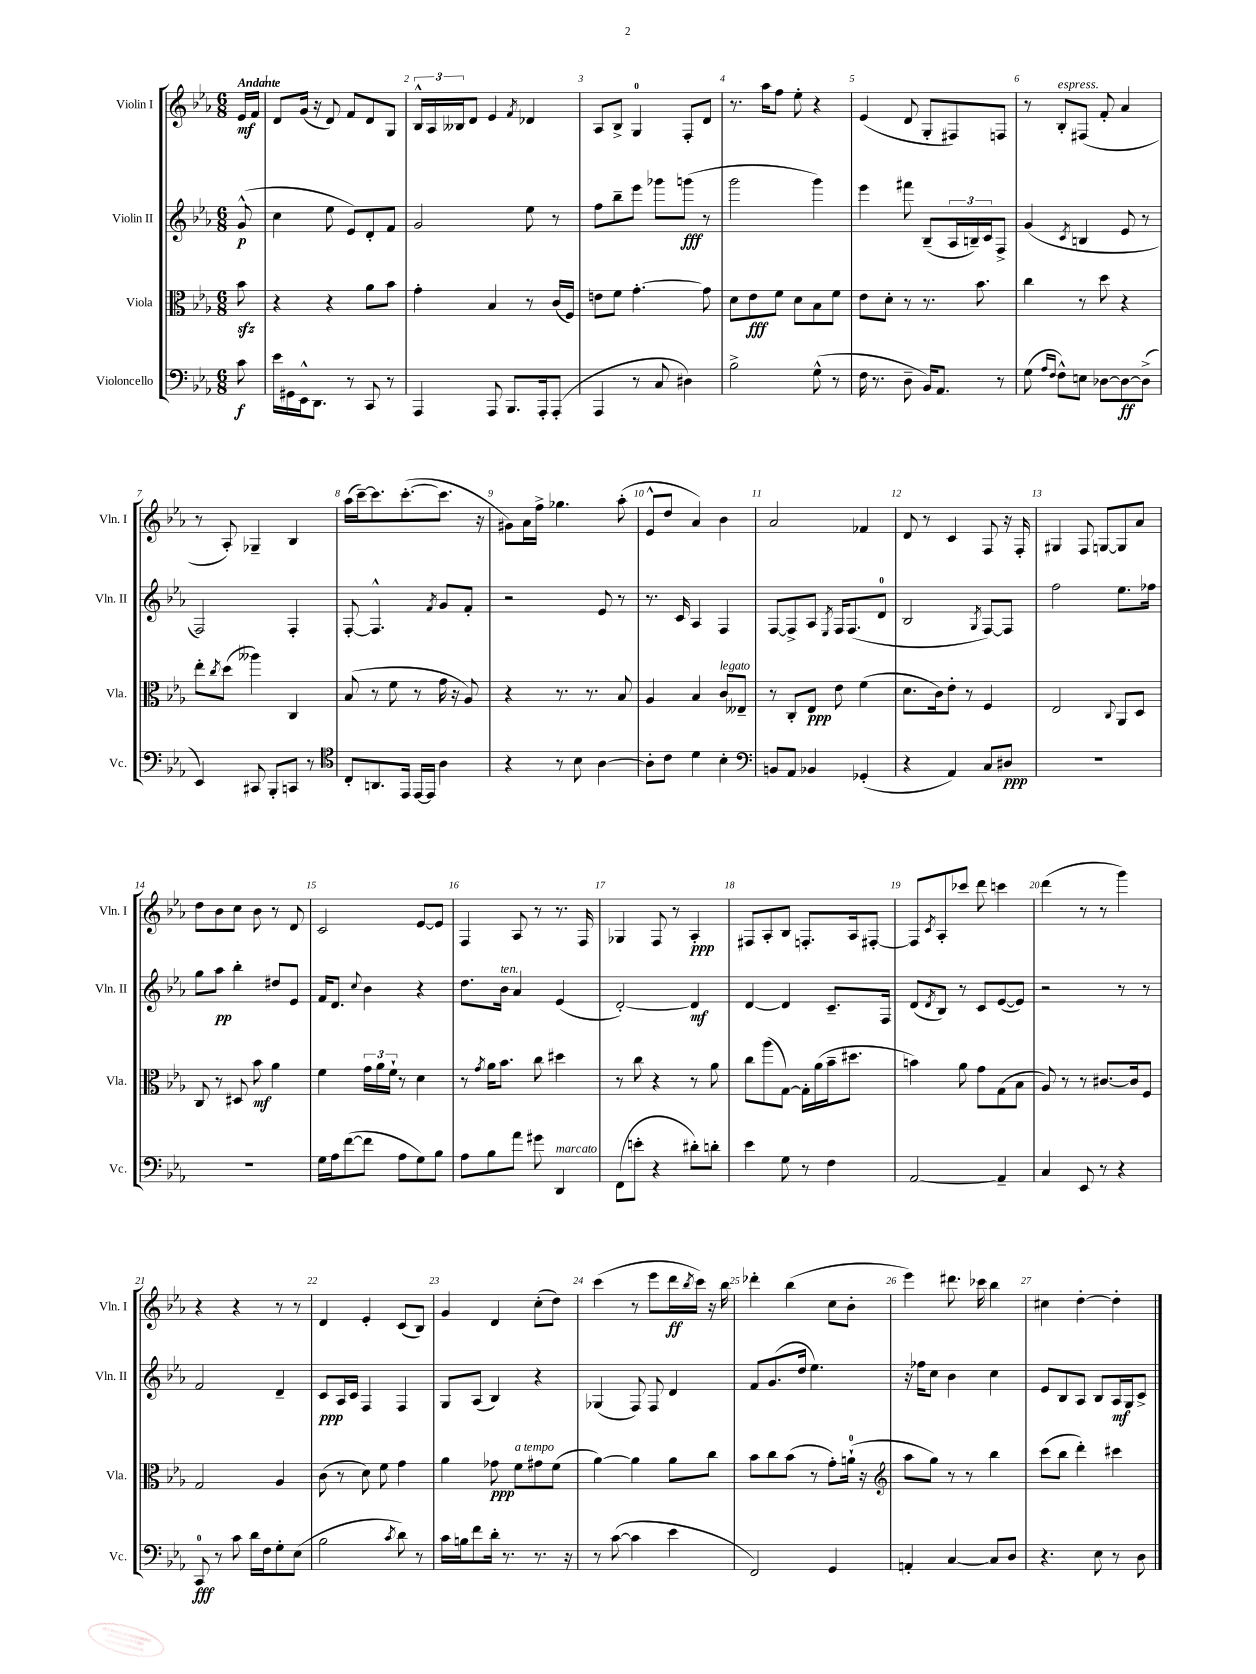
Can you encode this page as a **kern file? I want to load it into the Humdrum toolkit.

**kern	**dynam	**kern	**dynam	**kern	**dynam	**kern	**dynam
*part4	*part4	*part3	*part3	*part2	*part2	*part1	*part1
*staff4	*staff4	*staff3	*staff3	*staff2	*staff2	*staff1	*staff1
*I"Violoncello	*	*I"Viola	*	*I"Violin II	*	*I"Violin I	*
*I'Vc.	*	*I'Vla.	*	*I'Vln. II	*	*I'Vln. I	*
*clefF4	*	*clefC3	*	*clefG2	*	*clefG2	*
*k[b-e-a-]	*	*k[b-e-a-]	*	*k[b-e-a-]	*	*k[b-e-a-]	*
*M6/8	*	*M6/8	*	*M6/8	*	*M6/8	*
=	=	=	=	=	=	=	=
!	!	!	!	!	!	!LO:TX:a:B:t=Andante	!
8c\	f	8b-zz\	.	(8g^^/	p	16e-/LL	mf
.	.	.	.	.	.	16f/JJ	.
=1	=1	=1	=1	=1	=1	=1	=1
16e-\LL	.	4r	.	4cc\	.	8d/L	.
16GG#X\	.	.	.	.	.	.	.
16EE-^^\J	.	.	.	.	.	(16g/Jk	.
8.DD\J	.	.	.	.	.	16r	.
.	.	4r	.	8ee-\	.	8d/)	.
8r	.	.	.	8e-/L)	.	8f/L	.
8CC/	.	8a-\L	.	8d'/	.	8d/	.
8r	.	8b-\J	.	8f/J	.	8G/J	.
=2	=2	=2	=2	=2	=2	=2	=2
4AAA-/	.	4g'\	.	2g/	.	24B-^^/LL	.
.	.	.	.	.	.	24A-/	.
.	.	.	.	.	.	24B--X/J	.
.	.	.	.	.	.	8d/J	.
8AAA-/	.	4B-/	.	.	.	4e-/	.
8.BBB-/L	.	.	.	.	.	.	.
.	.	.	.	.	.	8qf/	.
.	.	8r	.	8ee-\	.	4d-X/	.
16AAA-'/k	.	.	.	.	.	.	.
(8AAA-'/J	.	(16c/LL	.	8r	.	.	.
.	.	16F/JJ)	.	.	.	.	.
=3	=3	=3	=3	=3	=3	=3	=3
4AAA-/	.	8en\L	.	8ff\L	.	8A-/L	.
.	.	8f\J	.	8bb-~\	.	8B-^/J	.
8r	.	[4.g'\	.	8eee-\J	.	4G/	.
8C/	.	.	.	8ggg-X\L	.	.	.
4D#X\)	.	.	.	(8gggn\J	fff	8F'/L	.
.	.	8g\]	.	8r	.	8d/J	.
=4	=4	=4	=4	=4	=4	=4	=4
2B-^\	.	8d\L	.	2ggg\	.	8.r	.
.	.	8e-\	fff	.	.	.	.
.	.	.	.	.	.	16aa-\KL	.
.	.	8f\J	.	.	.	8ff\J	.
.	.	8d\L	.	.	.	8ee-'\	.
(8G^^\	.	8B-\	.	4ggg\)	.	4r	.
8r	.	8f\J	.	.	.	.	.
=5	=5	=5	=5	=5	=5	=5	=5
16F\	.	8e-\L	.	4eee-\	.	(4e-/	.
8.r	.	.	.	.	.	.	.
.	.	8d'\J	.	.	.	.	.
8D~\	.	8r	.	8fff#X\	.	8d/	.
16BB-/KL)	.	8.r	.	(8B-~/L	.	8G'/L	.
8.AA-/J	.	.	.	.	.	.	.
.	.	.	.	24A-/L	.	8F#X/)	.
.	.	.	.	24Bn~/)	.	.	.
.	.	8.b-\	.	.	.	.	.
.	.	.	.	24c/J	.	.	.
8r	.	.	.	8F^/J	.	8Fn/J	.
=6	=6	=6	=6	=6	=6	=6	=6
(8G\	.	4cc\	.	(4g/	.	8r	.
16qqA-/LL	.	.	.	.	.	.	.
16qqF/JJ	.	.	.	.	.	.	.
!	!	!	!	!	!	!LO:TX:a:i:t=espress.	!
8F^^\L)	.	.	.	.	.	8B-'/L	.
.	.	.	.	8qc/	.	.	.
8En\J	.	8r	.	4Bn/	.	(8F#X/J	.
[8D-X\L	.	8dd\	.	.	.	8f'/	.
8D-\_	ff	4r	.	8e-/	.	4a-/	.
(8D-^\J]	.	.	.	8r	.	.	.
!!LO:LB:g=z
=7	=7	=7	=7	=7	=7	=7	=7
4EE-/)	.	8ee-'\L	.	2F/)	.	8r	.
.	.	8qcc/	.	.	.	.	.
.	.	(8dd\J	.	.	.	8A-'/)	.
8CC#X/	.	4aa--X\)	.	.	.	4G-X~/	.
8BBB-'/L	.	.	.	.	.	.	.
8CCn/J	.	4C/	.	4F'/	.	4B-/	.
8r	.	.	.	.	.	.	.
=8	=8	=8	=8	=8	=8	=8	=8
*clefC4	*	*	*	*	*	*	*
8C'/L	.	(8B-/	.	[8F'/	.	(16aa-\LL	.
.	.	.	.	.	.	[16ccc~\J)	.
8.AAn/	.	8r	.	4.F^^/]	.	8.ccc\]	.
.	.	8f\	.	.	.	.	.
16EE-/Jk	.	.	.	.	.	([8.ccc'\	.
[16EE-/LL	.	8r	.	.	.	.	.
16EE-/JJ]	.	.	.	.	.	.	.
.	.	.	.	8qf/	.	.	.
4A-\	.	16g\	.	8g/L	.	8.ccc\J]	.
.	.	16r	.	.	.	.	.
.	.	8A-/)	.	8f'/J	.	.	.
.	.	.	.	.	.	16r	.
=9	=9	=9	=9	=9	=9	=9	=9
4r	.	4r	.	2r	.	8g#X\L)	.
.	.	.	.	.	.	16a-\L	.
.	.	.	.	.	.	16ff^\JJ	.
8r	.	8.r	.	.	.	4.gg-X\	.
8B-\	.	.	.	.	.	.	.
.	.	8.r	.	.	.	.	.
[4A-\	.	.	.	8e-/	.	.	.
.	.	8B-/	.	8r	.	(8aa-'\	.
=10	=10	=10	=10	=10	=10	=10	=10
8A-'\L]	.	4A-/	.	8.r	.	8e-^^/L	.
8c\J	.	.	.	.	.	8dd/J	.
.	.	.	.	16c/	.	.	.
4d\	.	4B-/	.	4A-/	.	4a-/)	.
!	!	!LO:TX:a:i:t=legato	!	!	!	!	!
4B-'\	.	8c/L	.	4F/	.	4b-\	.
.	.	8E--X~/J	.	.	.	.	.
=11	=11	=11	=11	=11	=11	=11	=11
*clefF4	*	*	*	*	*	*	*
8BBn/L	.	8r	.	[8F/L	.	2a-/	.
8AA-/J	.	8C'/L	.	8F^/]	.	.	.
4BB-X/	.	8E-/J	ppp	8A-/J	.	.	.
.	.	.	.	8qE-/	.	.	.
.	.	8e-\	.	16F/KL	.	.	.
.	.	.	.	(8.F/	.	.	.
(4GG-X'/	.	(4f\	.	.	.	4f-X/	.
.	.	.	.	8d/J	.	.	.
=12	=12	=12	=12	=12	=12	=12	=12
4r	.	8.d\L	.	2B-/	.	8d/	.
.	.	.	.	.	.	8r	.
.	.	16c\k)	.	.	.	.	.
4AA-/)	.	8e-'\J	.	.	.	4c/	.
.	.	8r	.	.	.	.	.
.	.	.	.	8qG/	.	.	.
8C/L	.	4F/	.	[8F/L)	.	8F/	.
8D#X/J	ppp	.	.	8F/J]	.	16r	.
.	.	.	.	.	.	16F'/	.
=13	=13	=13	=13	=13	=13	=13	=13
2.r	.	2E-/	.	2ff\	.	4G#X/	.
.	.	.	.	.	.	8F/	.
.	.	.	.	.	.	[8Gn/L	.
.	.	8qqC/	.	.	.	.	.
.	.	8AA-/L	.	8.ee-\L	.	8G/]	.
.	.	8D/J	.	.	.	8a-/J	.
.	.	.	.	16ff-X\Jk	.	.	.
!!LO:LB:g=z
=14	=14	=14	=14	=14	=14	=14	=14
2.r	.	8C/	.	8gg\L	.	8dd\L	.
.	.	8r	.	8aa-\J	pp	8b-\	.
.	.	8D#X/	.	4bb-'\	.	8cc\J	.
.	.	8b-\	mf	.	.	8b-\	.
.	.	4a-\	.	8dd#X/L	.	8r	.
.	.	.	.	8e-/J	.	8d/	.
=15	=15	=15	=15	=15	=15	=15	=15
16G\LL	.	4f\	.	16f/KL	.	2c/	.
16A-\J	.	.	.	8.d/J	.	.	.
([8f\	.	.	.	.	.	.	.
.	.	.	.	8qqcc/	.	.	.
8f\J]	.	24g\LL	.	4b-\	.	.	.
.	.	24a-\	.	.	.	.	.
.	.	24f`\JJ	.	.	.	.	.
8A-\L	.	8r	.	.	.	.	.
8G\)	.	4d\	.	4r	.	[8e-/L	.
8B-\J	.	.	.	.	.	8e-/J]	.
=16	=16	=16	=16	=16	=16	=16	=16
8A-\L	.	8r	.	8.dd\L	.	4F/	.
.	.	8qg/	.	.	.	.	.
8B-\	.	16a-\KL	.	.	.	.	.
!	!	!	!	!LO:TX:a:i:t=ten.	!	!	!
.	.	8.b-\J	.	16b-\Jk	.	.	.
8a-\J	.	.	.	4a-/	.	8A-/	.
8g#X\	.	8cc\	.	.	.	8r	.
!LO:TX:a:i:t=marcato	!	!	!	!	!	!	!
4DD/	.	4dd#X\	.	(4e-/	.	8.r	.
.	.	.	.	.	.	16F/	.
=17	=17	=17	=17	=17	=17	=17	=17
(8FF\L	.	8r	.	[2d'/)	.	4G-X/	.
8en'\J	.	8cc\	.	.	.	.	.
4r	.	4r	.	.	.	8F/	.
.	.	.	.	.	.	8r	.
8d#X'\L)	.	8r	.	4d/]	mf	4A-'/	ppp
8dn'\J	.	8a-\	.	.	.	.	.
=18	=18	=18	=18	=18	=18	=18	=18
4e-\	.	8cc\L	.	[4d/	.	8F#X/L	.
.	.	(8aa-\	.	.	.	8A-'/	.
8G\	.	[8G\J)	.	4d/]	.	8B-/J	.
8r	.	16G'\LL]	.	.	.	8.Fn'/L	.
.	.	(16a-\	.	.	.	.	.
4F\	.	16b-~\J	.	8.c~/L	.	.	.
.	.	8.dd#X\J	.	.	.	16A-/k	.
.	.	.	.	.	.	[8F#X'/J	.
.	.	.	.	16F/Jk	.	.	.
=19	=19	=19	=19	=19	=19	=19	=19
[2AA-/	.	4bn\)	.	(8d/L	.	8F#/L]	.
.	.	.	.	8qd/	.	8qc/	.
.	.	.	.	8B-/J)	.	8A-'/	.
.	.	8a-\	.	8r	.	8ccc-X/J	.
.	.	8g\L	.	8c/L	.	8ddd\	.
4AA-~/]	.	(8G\	.	([8e-/	.	4cccn\	.
.	.	8B-\J	.	8e-/J])	.	.	.
=20	=20	=20	=20	=20	=20	=20	=20
4C/	.	8A-/)	.	2r	.	(4ddd\	.
.	.	8r	.	.	.	.	.
8EE-/	.	8r	.	.	.	8r	.
8r	.	[8.c#X/L	.	.	.	8r	.
4r	.	.	.	8r	.	4ggg\)	.
.	.	16c#/k]	.	.	.	.	.
.	.	8F/J	.	8r	.	.	.
!!LO:LB:g=z
=21	=21	=21	=21	=21	=21	=21	=21
8CC/	fff	2G/	.	2f/	.	4r	.
8r	.	.	.	.	.	.	.
8c\	.	.	.	.	.	4r	.
16d\LL	.	.	.	.	.	.	.
16F\J	.	.	.	.	.	.	.
8G'\	.	4A-/	.	4d~/	.	8r	.
(8E-\J	.	.	.	.	.	8r	.
=22	=22	=22	=22	=22	=22	=22	=22
2B-\	.	(8c\	.	8c/L	ppp	4d/	.
.	.	8r	.	16A-/L	.	.	.
.	.	.	.	16c/JJ	.	.	.
.	.	8d\)	.	4F/	.	4e-'/	.
.	.	8f\	.	.	.	.	.
8qc/	.	.	.	.	.	.	.
8d\)	.	4g\	.	4F/	.	(8c/L	.
8r	.	.	.	.	.	8B-/J)	.
=23	=23	=23	=23	=23	=23	=23	=23
16c\LL	.	4a-\	.	8G/L	.	4g/	.
16Bn\J	.	.	.	.	.	.	.
8f\	.	.	.	(8A-/J	.	.	.
16d'\Jk	.	8g-X\	ppp	4B-/)	.	4d/	.
8.r	.	.	.	.	.	.	.
!	!	!LO:TX:a:i:t=a tempo	!	!	!	!	!
.	.	8f\L	.	.	.	.	.
8.r	.	8g#X\	.	4r	.	(8cc'\L	.
.	.	(8f\J	.	.	.	8dd\J)	.
16r	.	.	.	.	.	.	.
=24	=24	=24	=24	=24	=24	=24	=24
8r	.	[4a-\)	.	(4G-X/	.	(4ccc\	.
([8c\	.	.	.	.	.	.	.
4c\]	.	4a-\]	.	8F/)	.	8r	.
.	.	.	.	8F/	.	8eee-\L	.
4e-\	.	8a-\L	.	4d/	.	16ddd\L	ff
.	.	.	.	.	.	8qbb-/	.
.	.	.	.	.	.	16ccc\JJ)	.
.	.	8cc\J	.	.	.	16r	.
.	.	.	.	.	.	16bb-\	.
=25	=25	=25	=25	=25	=25	=25	=25
2FF/)	.	8b-\L	.	8f/L	.	4ddd-X'\	.
.	.	8cc\	.	(8.g/	.	.	.
.	.	(8b-\J	.	.	.	(4bb-\	.
.	.	.	.	16dd/Jk	.	.	.
.	.	8r	.	4.ee-\)	.	.	.
4GG/	.	8g'\L)	.	.	.	8cc\L	.
.	.	(16an`\Jk	.	.	.	8b-'\J	.
.	.	16r	.	.	.	.	.
=26	=26	=26	=26	=26	=26	=26	=26
*	*	*clefG2	*	*	*	*	*
4AAn'/	.	8aa-\L	.	16r	.	4eee-\)	.
.	.	.	.	16ff-X\KL	.	.	.
.	.	8gg\J)	.	8cc\J	.	.	.
[4C/	.	8r	.	4b-\	.	8.ddd#X\	.
.	.	8r	.	.	.	.	.
.	.	.	.	.	.	16ccc-X\	.
8C/L]	.	4bb-\	.	4cc\	.	4bb-\	.
8D/J	.	.	.	.	.	.	.
=27	=27	=27	=27	=27	=27	=27	=27
4.r	.	(8ccc\L	.	8e-/L	.	4cc#X\	.
.	.	8bb-\J	.	8B-/	.	.	.
.	.	4ddd'\)	.	8A-/J	.	[4dd'\	.
8E-\	.	.	.	8B-/L	.	.	.
8r	.	4ccc#X\	.	16A-/L	mf	4dd'\]	.
.	.	.	.	16G/J	.	.	.
8D\	.	.	.	8c^/J	.	.	.
==	==	==	==	==	==	==	==
*-	*-	*-	*-	*-	*-	*-	*-
